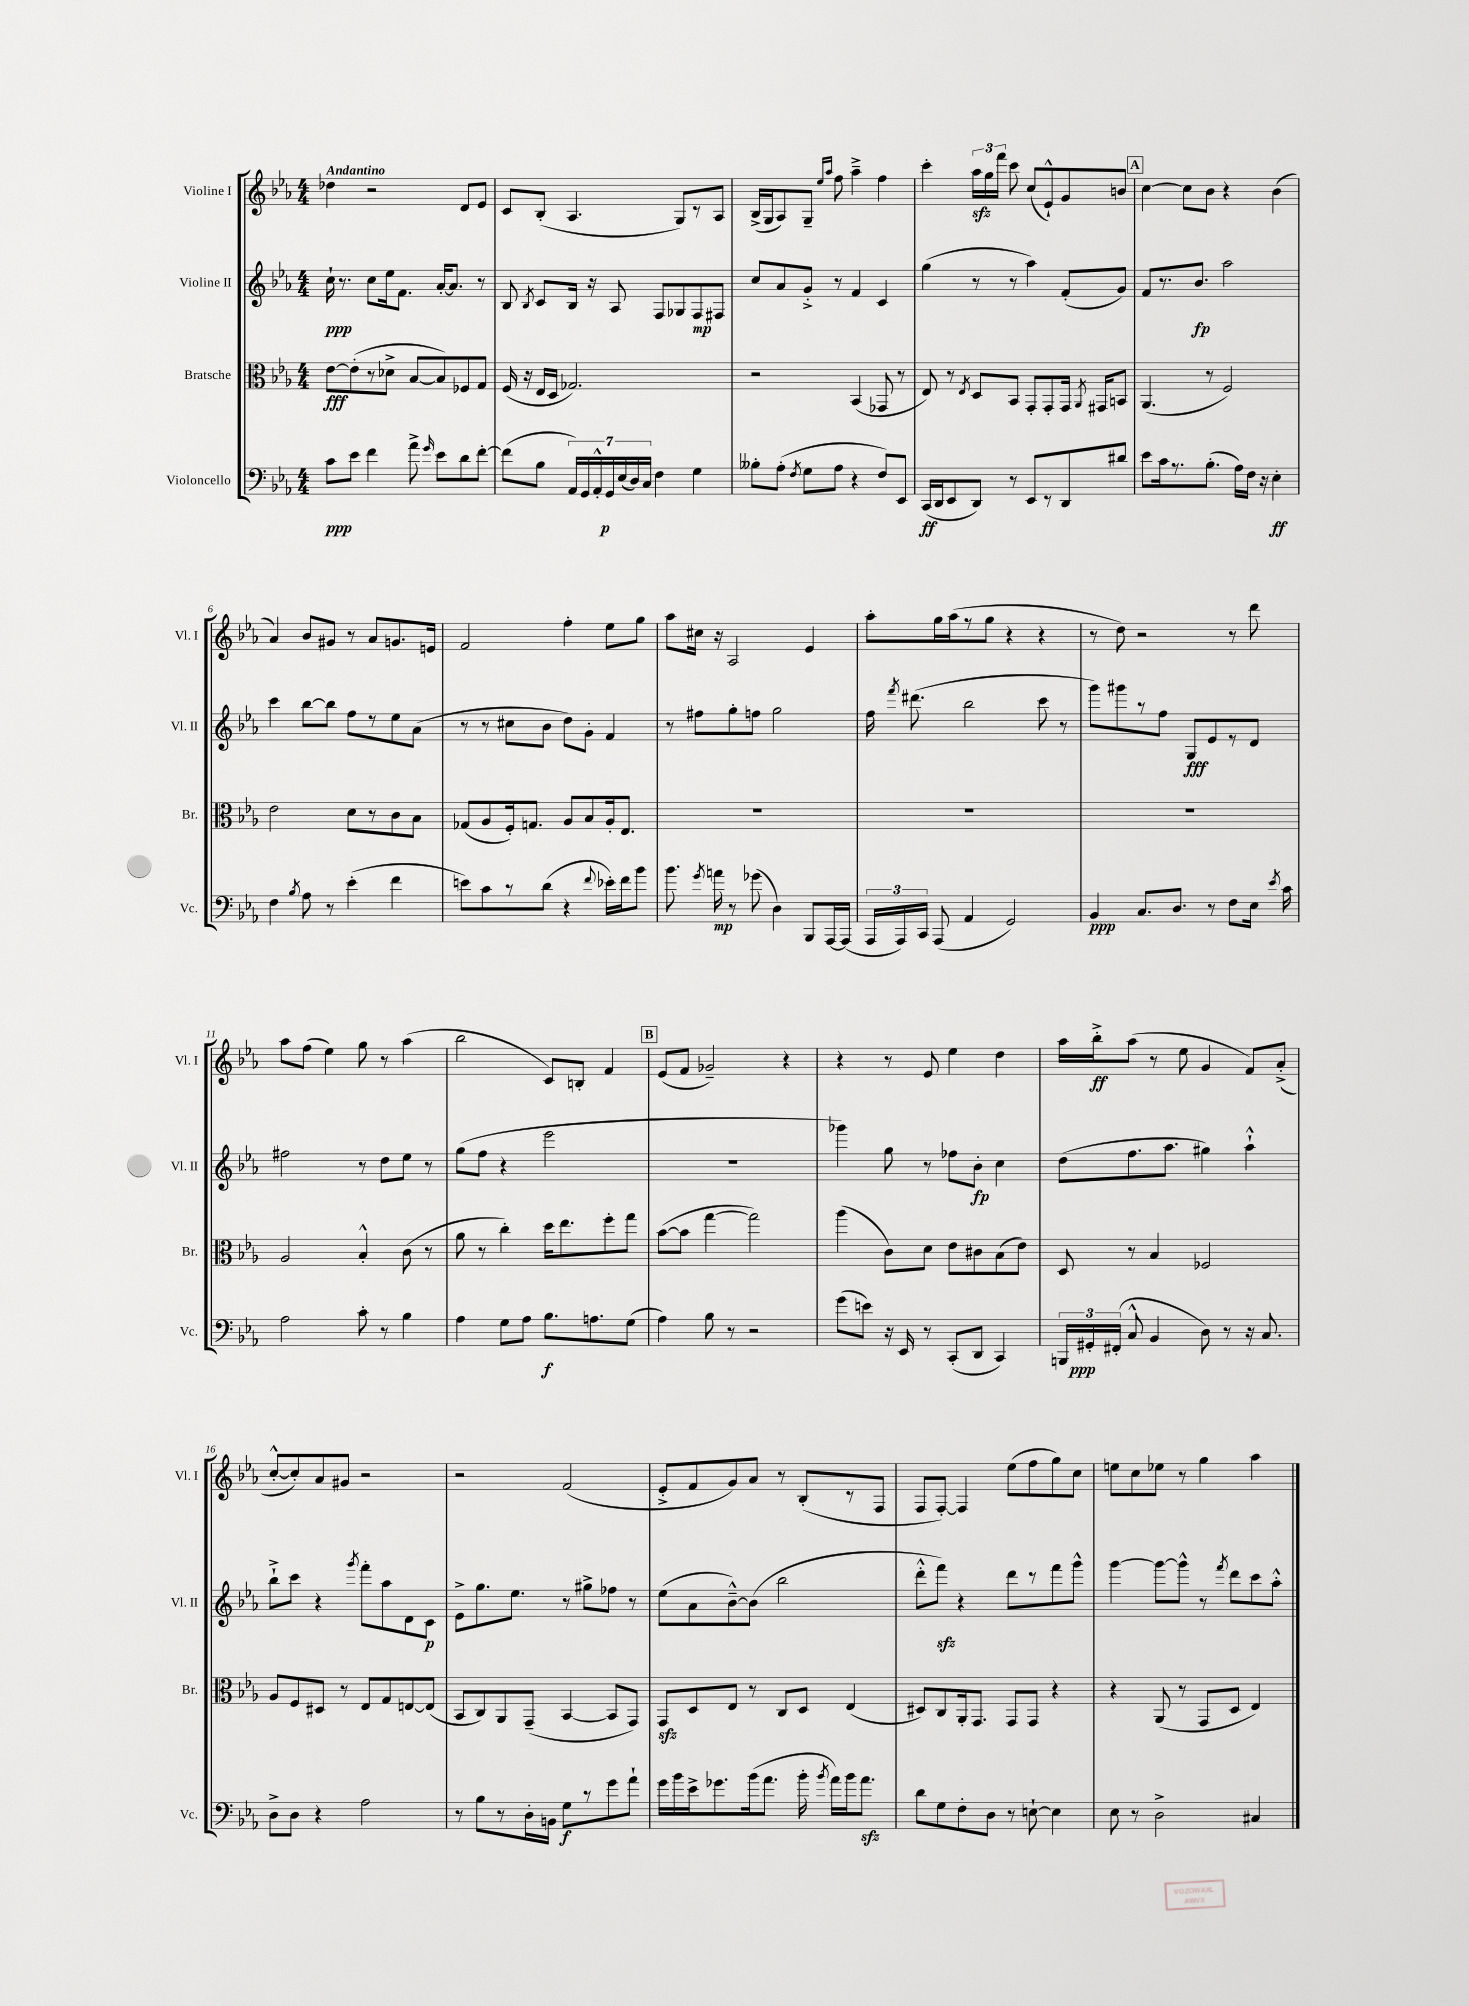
<<
\new StaffGroup <<
\new Staff = "s0" \with { instrumentName = "Violine I" shortInstrumentName = "Vl. I" } {
    \clef treble \key ees \major \numericTimeSignature \time 4/4 \tempo "Andantino"
    \autoBeamOff des''4 r2 d'8[ ees'8] |
    c'8[ bes8]-.( aes4. g8[) r8 aes8] |
    bes16[->( g16 aes8) g8]-- \grace { ees''16[ aes''16] } f''8 aes''4---> f''4 |
    c'''4-. \tuplet 3/2 { aes''16[\sfz g''16 f'''16] } c'''8 c''8[( ees'8-!-^) g'8 b'8] |
    \mark \markup { \box "A" } c''4~ c''8[ bes'8] r4 bes'4( |
    aes'4) bes'8[ gis'8] r8 aes'8[ g'8. e'16] |
    f'2 f''4-. ees''8[ g''8] |
    aes''8[ cis''16] r16 aes2 ees'4 |
    aes''8[-. g''16 aes''16( r8 g''8] r4 r4 |
    r8 d''8) r2 r8 d'''8 |
    aes''8[ f''8]( ees''4) g''8 r8 aes''4( |
    bes''2 c'8[) b8]-. f'4 |
    \mark \markup { \box "B" } ees'8[( f'8] ges'2--) r4 |
    r4 r8 ees'8 ees''4 d''4 |
    aes''16[ bes''16-.->\ff aes''8]( r8 ees''8 g'4 f'8[) aes'8]-.->( |
    c''8[~-.-^ c''8-.) aes'8 gis'8] r2 |
    r2 f'2( |
    ees'8[-.-> f'8 g'8) aes'8] r8 bes8[-.( r8 f8] |
    f8[ f8]~-.) f4 ees''8[( f''8 g''8) c''8] |
    e''8[ c''8 ees''8] r8 g''4 aes''4 \bar "|." |
}
\new Staff = "s1" \with { instrumentName = "Violine II" shortInstrumentName = "Vl. II" } {
    \clef treble \key ees \major \numericTimeSignature \time 4/4
    \autoBeamOff c''16-!\ppp r8. c''8[ ees''16 f'8.] aes'16[~-. aes'8.] r8 |
    bes8 \acciaccatura { bes8 } c'8[ bes16] r16 aes8 f8[ ges8 f8\mp fis8] |
    c''8[ aes'8 g'8]-.-> r8 f'4 c'4 |
    g''4( r8 r8 aes''4) f'8[-.( g'8]) |
    \mark \markup { \box "A" } f'8[ r8. bes'8.]\fp aes''2 |
    c'''4 bes''8[~ bes''8] f''8[ r8 ees''8 aes'8]( |
    r8 r8 cis''8[ bes'8] d''8[) g'8]-. f'4 |
    r8 fis''8[ g''8-. f''8] g''2 |
    f''16 \acciaccatura { f'''8 } dis'''8.( bes''2 c'''8 r8 |
    g'''8[) gis'''8 r8 f''8] g8[\fff ees'8 r8 d'8] |
    fis''2 r8 d''8[ ees''8] r8 |
    g''8[( f''8] r4 ees'''2 |
    \mark \markup { \box "B" } R1 |
    ges'''4) g''8 r8 fes''8[ bes'8]-.\fp c''4 |
    d''8[( f''8. aes''8.] gis''4) aes''4-!-^ |
    bes''8[-!-> c'''8] r4 \acciaccatura { g'''8 } f'''8[-. aes''8 d'8 c'8]\p |
    ees'8[-> g''8. ees''8.] r8 gis''8[-> fes''8] r8 |
    ees''8[( aes'8 bes'8~---^) bes'8]( bes''2 |
    d'''8[-.-^ f'''8]\sfz) r4 d'''8[ r8 f'''8 g'''8]-^ |
    g'''4~ g'''8[~ g'''8]-^ r8 \acciaccatura { f'''8 } d'''8[ c'''8 aes''8]-.-^ \bar "|." |
}
\new Staff = "s2" \with { instrumentName = "Bratsche" shortInstrumentName = "Br." } {
    \clef alto \key ees \major \numericTimeSignature \time 4/4
    \autoBeamOff ees'8[~\fff ees'8-.( r8 des'8]-> bes8[~ bes8) fes8 g8] |
    f16( r16 ees16[ d16] ges2.) |
    r2 bes,4( ges,8 r8 |
    ees8) r8 \acciaccatura { ees8 } d8[ bes,8] g,8[-. g,8-. g,16] \acciaccatura { aes,8 } gis,16[ b,8] |
    \mark \markup { \box "A" } aes,4.( r8 f2) |
    ees'2 d'8[ r8 c'8 bes8] |
    ges8[( aes8 f16-.) g8.] aes8[ bes8 aes16-. ees8.] |
    R1 |
    R1 |
    R1 |
    aes2 bes4-.-^ c'8( r8 |
    aes'8 r8 c''4-.) d''16[ ees''8. f''8-. g''8] |
    \mark \markup { \box "B" } bes'8[~( bes'8] g''4~ g''2) |
    aes''4( c'8[) d'8] ees'8[ cis'8 bes8( ees'8]) |
    d8 r8 bes4 fes2 |
    aes8[ f8 dis8] r8 ees8[ g8 e8~ e8]( |
    bes,8[ c8) aes,8 g,8]--( bes,4~ bes,8[ g,8]) |
    g,8[\sfz d8 ees8] r8 c8[ d8] ees4( |
    dis8[) c8 aes,16-. g,8.] g,8[ g,8] r4 |
    r4 aes,8( r8 g,8[ d8] ees4) \bar "|." |
}
\new Staff = "s3" \with { instrumentName = "Violoncello" shortInstrumentName = "Vc." } {
    \clef bass \key ees \major \numericTimeSignature \time 4/4
    \autoBeamOff c'8[\ppp ees'8] f'4 aes'8-> \grace { g'16 } ees'8[ d'8 f'8]~-. |
    f'8[( bes8] \tuplet 7/4 { aes,16[) g,16 aes,16-.-^ g,16\p ees16( d16) c16] } f4 g4 |
    beses8[-. aes8]-.( \acciaccatura { f8 } g8[ aes8] r4 f8[) ees,8] |
    c,16[\ff( d,16 ees,8 d,8]) r8 ees,8[ r8 d,8 dis'8] |
    \mark \markup { \box "A" } ees'8[ c'16 r8. bes8.]-.( aes16[) f16] r16 ees4-.\ff |
    f4 \acciaccatura { bes8 } aes8 r8 ees'4-.( f'4 |
    e'8[) c'8 r8 d'8]( r4 \appoggiatura { f'8 } ees'16[-.) f'16 bes'8] |
    bes'8. \acciaccatura { g'8 } a'16\mp r8 ges'8( d4) bes,,8[ aes,,16~ aes,,16]( |
    \tuplet 3/2 { aes,,16[ aes,,16) c,16] } aes,,8( aes,4 g,2) |
    bes,4\ppp c8.[ d8.] r8 f8[ ees16] \acciaccatura { ees'8 } c'16 |
    aes2 c'8-. r8 bes4 |
    aes4 g8[ aes8] bes8.[\f a8. g8]( |
    \mark \markup { \box "B" } aes4) bes8 r8 r2 |
    g'8[( e'8]) r16 ees,16 r8 c,8[-.( d,8] c,4) |
    \tuplet 3/2 { b,,16[ gis,16-.\ppp fis,16]-.( } c8-^ bes,4 d8) r8 r16 c8. |
    d8[-> d8] r4 aes2 |
    r8 bes8[ r8 d16-. b,16] g8[\f r8 g'8 aes'8]-! |
    g'16[ bes'16 ees'16-> ges'8. bes'16( aes'8.] bes'16-. \acciaccatura { bes'8 } aes'16[) bes'16 aes'8.]\sfz |
    d'8[ g8 f8-. d8] r8 e8~-! e4 |
    ees8 r8 d2-> cis4 \bar "|." |
}
>>
>>
